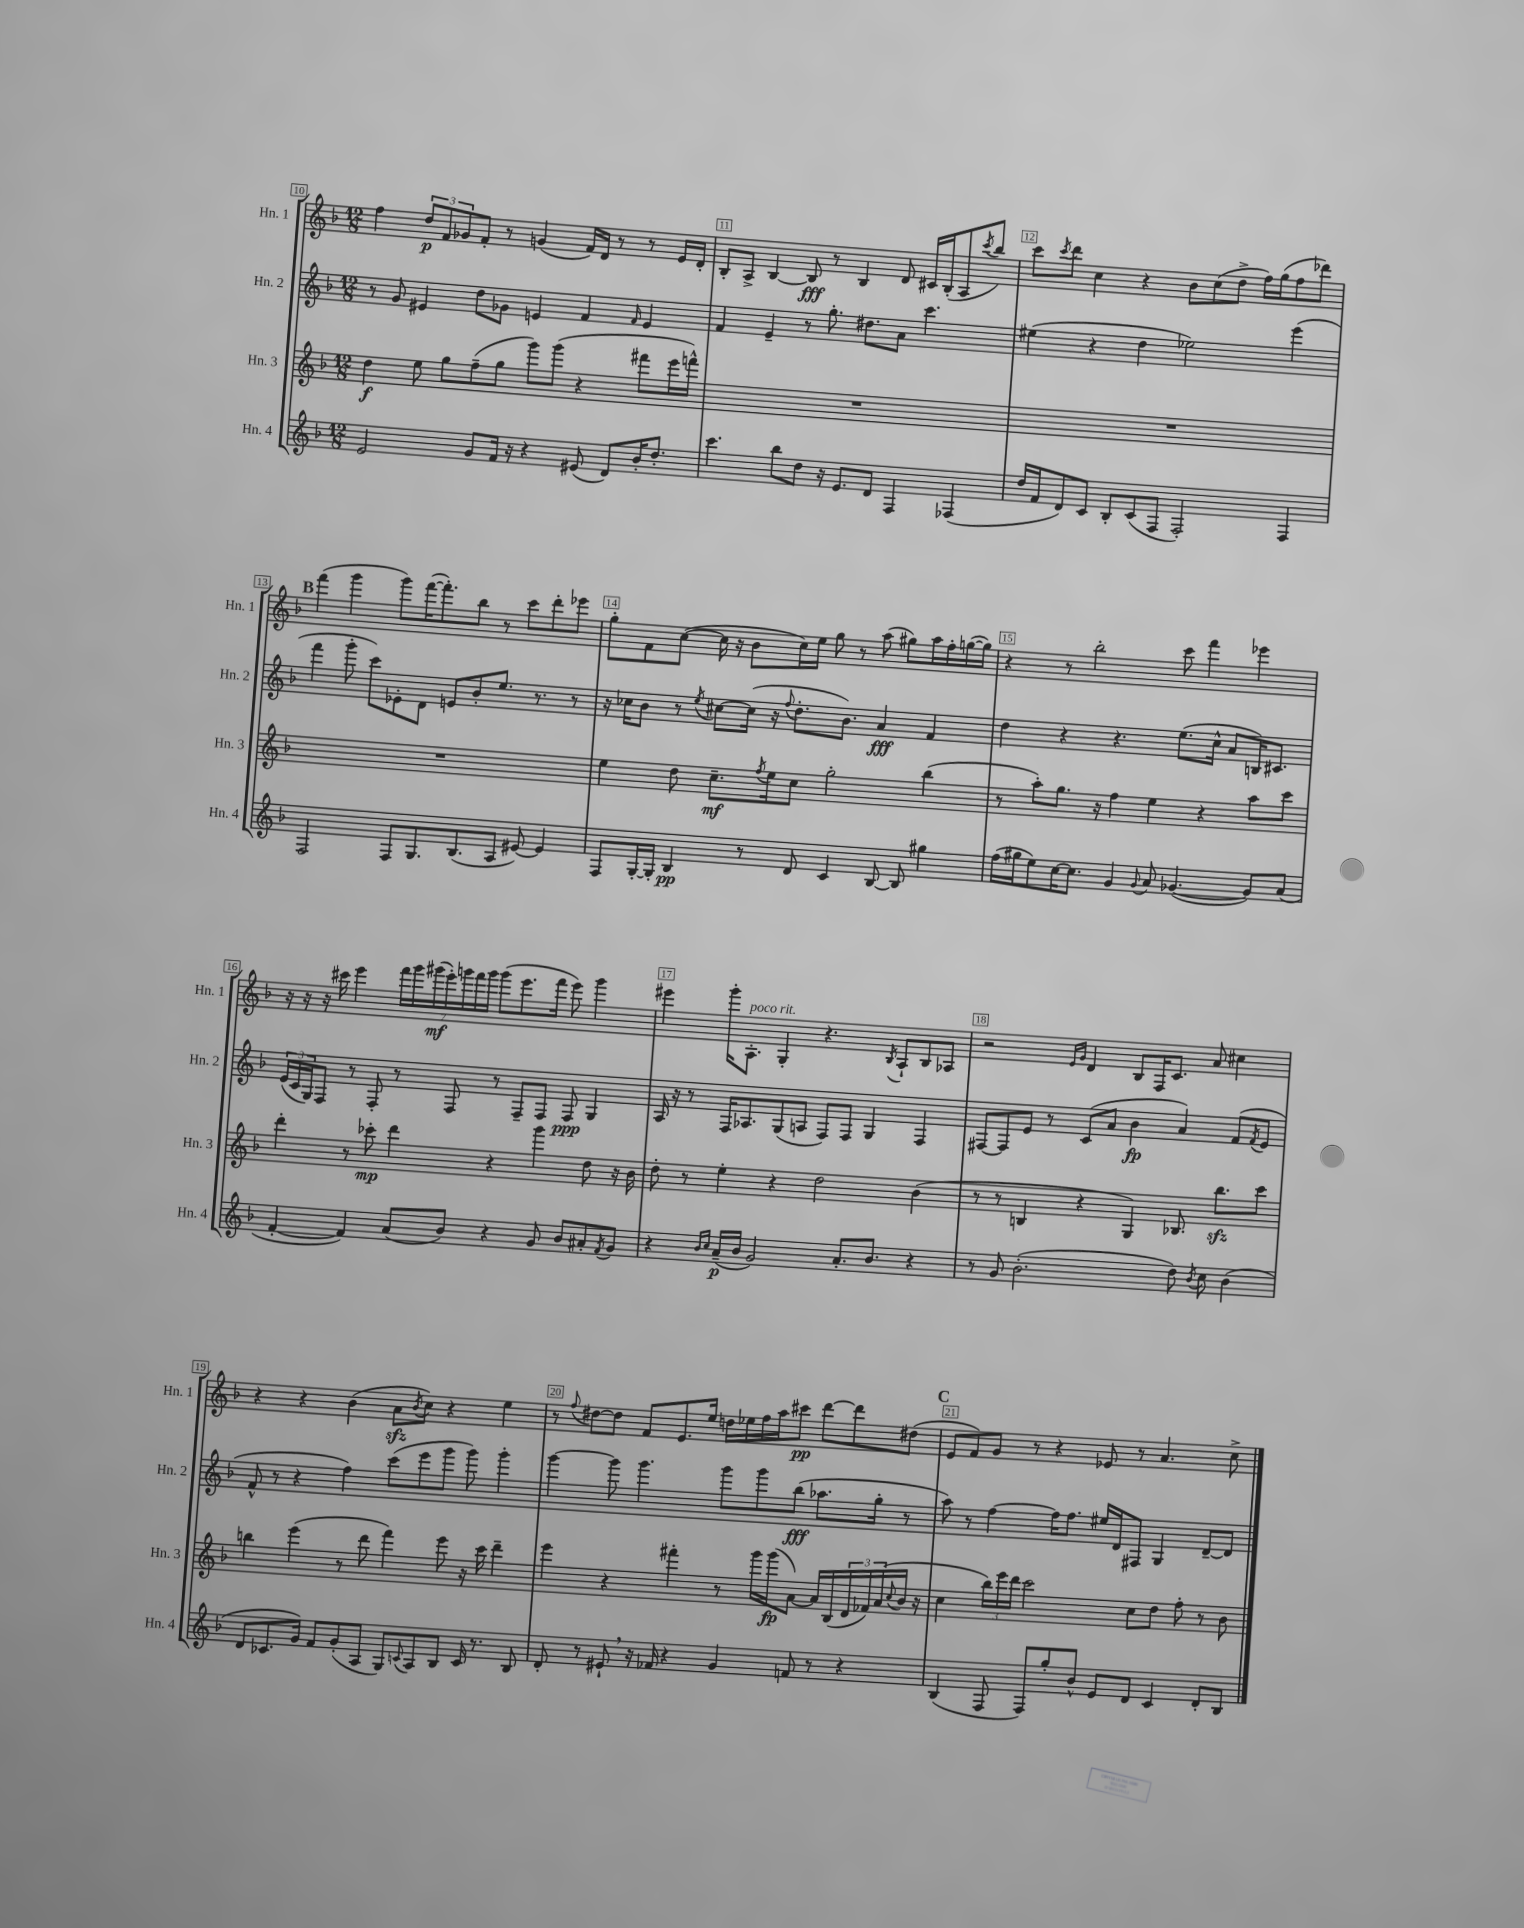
<<
\new StaffGroup <<
\new Staff = "s0" \with { instrumentName = "Hn. 1" shortInstrumentName = "Hn. 1" } {
    \clef treble \key f \major \numericTimeSignature \time 12/8
    f''4 \tuplet 3/2 { d''8\p f'8 ges'8 } f'8-. r8 g'4( f'16) d'16 r8 r8 e'16 d'16-. |
    bes8-. a8-> bes4~ bes8\fff r8 bes4 d'8 cis'16 bes16-.( a8 \acciaccatura { c'''8 } bes''8) |
    c'''8 \acciaccatura { c'''8 } d'''8 c''4 r4 bes'8 c''8( d''8-> f''16) g''16( f''8 des'''8) |
    \mark \markup { \bold "B" } f'''4( g'''4 g'''8) f'''16~( f'''8.-.) bes''8 r8 c'''8 d'''8-. ees'''8 |
    g''8-. f'8 c''8~( c''16 r16 bes'8 c''16) e''16 g''8 r8 a''8( gis''8) a''16 f''16-. g''16~( g''16) |
    r4 r8 bes''2-. c'''8 f'''4 ees'''4 |
    r16 r16 r16 cis'''16 e'''4 \tuplet 7/4 { f'''16 g'''16 gis'''16\mf( e'''16-.) g'''16 f'''16 g'''16 } g'''8( e'''8. f'''16 e'''8) g'''4 |
    eis'''4 g'''16-. a8.-.^\markup { \italic "poco rit." } g4-. r4. \acciaccatura { bes8 } a8-! bes8 aes8 |
    r2 \grace { e'16 g'16 } d'4 bes8 f16 c'8. a'8 cis''4 |
    r4 r4 bes'4( a'8\sfz \acciaccatura { bes'8 } c''8) r4 e''4 |
    r8 \appoggiatura { f''8 } dis''8~ dis''8 f'8 e'8. e''16 d''16 ees''16 f''16 a''16 cis'''8\pp d'''8~ d'''8 dis''8( |
    \mark \markup { \bold "C" } e'8 f'8) g'8 r8 r4 ees'8 r8 a'4. c''8-> \bar "|." |
}
\new Staff = "s1" \with { instrumentName = "Hn. 2" shortInstrumentName = "Hn. 2" } {
    \clef treble \key f \major \numericTimeSignature \time 12/8
    r8 g'8 eis'4 d''8 ges'8 e'4 f'4 \grace { f'16 } e'4 |
    f'4 e'4-- r8 g''8.-. dis''8. a'8 c'''4. |
    eis''4( r4 d''4 ees''2) e'''4( |
    \mark \markup { \bold "B" } f'''4 g'''8-. c'''8) ees'8-. d'8 e'8 bes'8-. e''8. r8. r8 |
    r16 ces''16 bes'8 r8 \acciaccatura { e''8 } cis''8~ cis''16( r16 \appoggiatura { f''8 } d''8.-. bes'8.) a'4\fff f'4 |
    d''4 r4 r4. e''8.( c''16-^ a'8 b16) cis'8. |
    \tuplet 3/2 { e'16( c'16 g16) } f8 r8 f8-. r8 f8 r8 f8-- f8 f8\ppp g4 |
    a16 r16 r8 f16 aes8. g8( a8 f8) f8 g4 f4 |
    fis8~ fis8 e'8 r8 c'8( a'8 bes'4\fp a'4) f'8( \acciaccatura { f'8 } e'8 |
    f'8-^ r8 r4 f''4) c'''8( e'''8 g'''8 g'''8) g'''4-. |
    g'''4~ g'''8 g'''4. g'''8 g'''8 bes''8\fff( aes''8. g''16-. r8 |
    \mark \markup { \bold "C" } a''8) r8 f''4~ f''16 f''8. eis''16 d'16 fis8 g4 d'8~-- d'8 \bar "|." |
}
\new Staff = "s2" \with { instrumentName = "Hn. 3" shortInstrumentName = "Hn. 3" } {
    \clef treble \key f \major \numericTimeSignature \time 12/8
    d''4\f e''8 g''8 f''8--( g''8 g'''8) g'''8( r4 fis'''8 e'''16 f'''16-^) |
    R1. |
    R1. |
    \mark \markup { \bold "B" } R1. |
    e''4 d''8 c''8.--\mf \acciaccatura { f''8 } e''16 c''8 g''2-. bes''4( |
    r8 a''8-.) g''8. r16 f''4 e''4 r4 a''8 c'''8 |
    d'''4-. r8 ces'''8-.\mp d'''4 r4 g'''4 d''8 r16 bes'16 |
    d''8-. r8 e''4-. r4 d''2 bes'4( |
    r8 r8 b4 r4 g4) bes8. bes''8.\sfz c'''8 |
    b''4 e'''4( r8 d'''8 f'''4) e'''8 r16 c'''16 d'''4-- |
    e'''4 r4 fis'''4-. r8 g'''16 g'''16\fp( a'8~) a'16 bes16( \tuplet 3/2 { d'16 fes'16) a'16( } \appoggiatura { c''8 } bes'16 r16 |
    \mark \markup { \bold "C" } c''4 \tuplet 3/2 { bes''16) e'''16 d'''16 } c'''2 c''8 d''8 f''8-. r8 bes'8 \bar "|." |
}
\new Staff = "s3" \with { instrumentName = "Hn. 4" shortInstrumentName = "Hn. 4" } {
    \clef treble \key f \major \numericTimeSignature \time 12/8
    e'2 g'8 f'16 r16 r4 eis'8( d'8) bes'16-. d''8.-. |
    c'''4. bes''8 d''8 r16 e'8. d'8 f4 fes4( |
    d''16 f'16 d'8) c'8 bes8-. c'8( f8 f2-.) f4 |
    \mark \markup { \bold "B" } f2 f8 g8. bes8.( a8 eis'8~) eis'4 |
    f8 g16~-. g16-. bes4\pp r8 d'8 c'4 bes8~ bes8 gis''4 |
    f''16( gis''16 e''8) c''16~ c''8. g'4 \appoggiatura { g'8 } a'8 ges'4.~( ges'8) a'8( |
    f'4~-. f'4) a'8( bes'8) r4 g'8 bes'8 ais'8-. \acciaccatura { f'8 } g'8 |
    r4 \grace { bes'16 c''16 } a'16--\p( bes'16 g'2) a'8.-. bes'8. r4 |
    r8 g'8 bes'2.-.( d''8) \acciaccatura { bes'8 } c''8 bes'4( |
    d'8 ces'8. g'16) f'8 g'8-.( a8 g8) \appoggiatura { c'8 } a8 bes8 c'16 r8. bes8 |
    d'8-. r8 eis'8-! \breathe r16 fes'16 r4 g'4 f'8 r8 r4 |
    \mark \markup { \bold "C" } bes4( f8 f8) g''8-. bes'8-^ e'8 d'8 c'4 d'8-. bes8 \bar "|." |
}
>>
>>
\layout { \context { \Score currentBarNumber = #10 \override BarNumber.break-visibility = ##(#f #t #t) barNumberVisibility = #all-bar-numbers-visible \override BarNumber.stencil = #(make-stencil-boxer 0.1 0.3 ly:text-interface::print) } }
